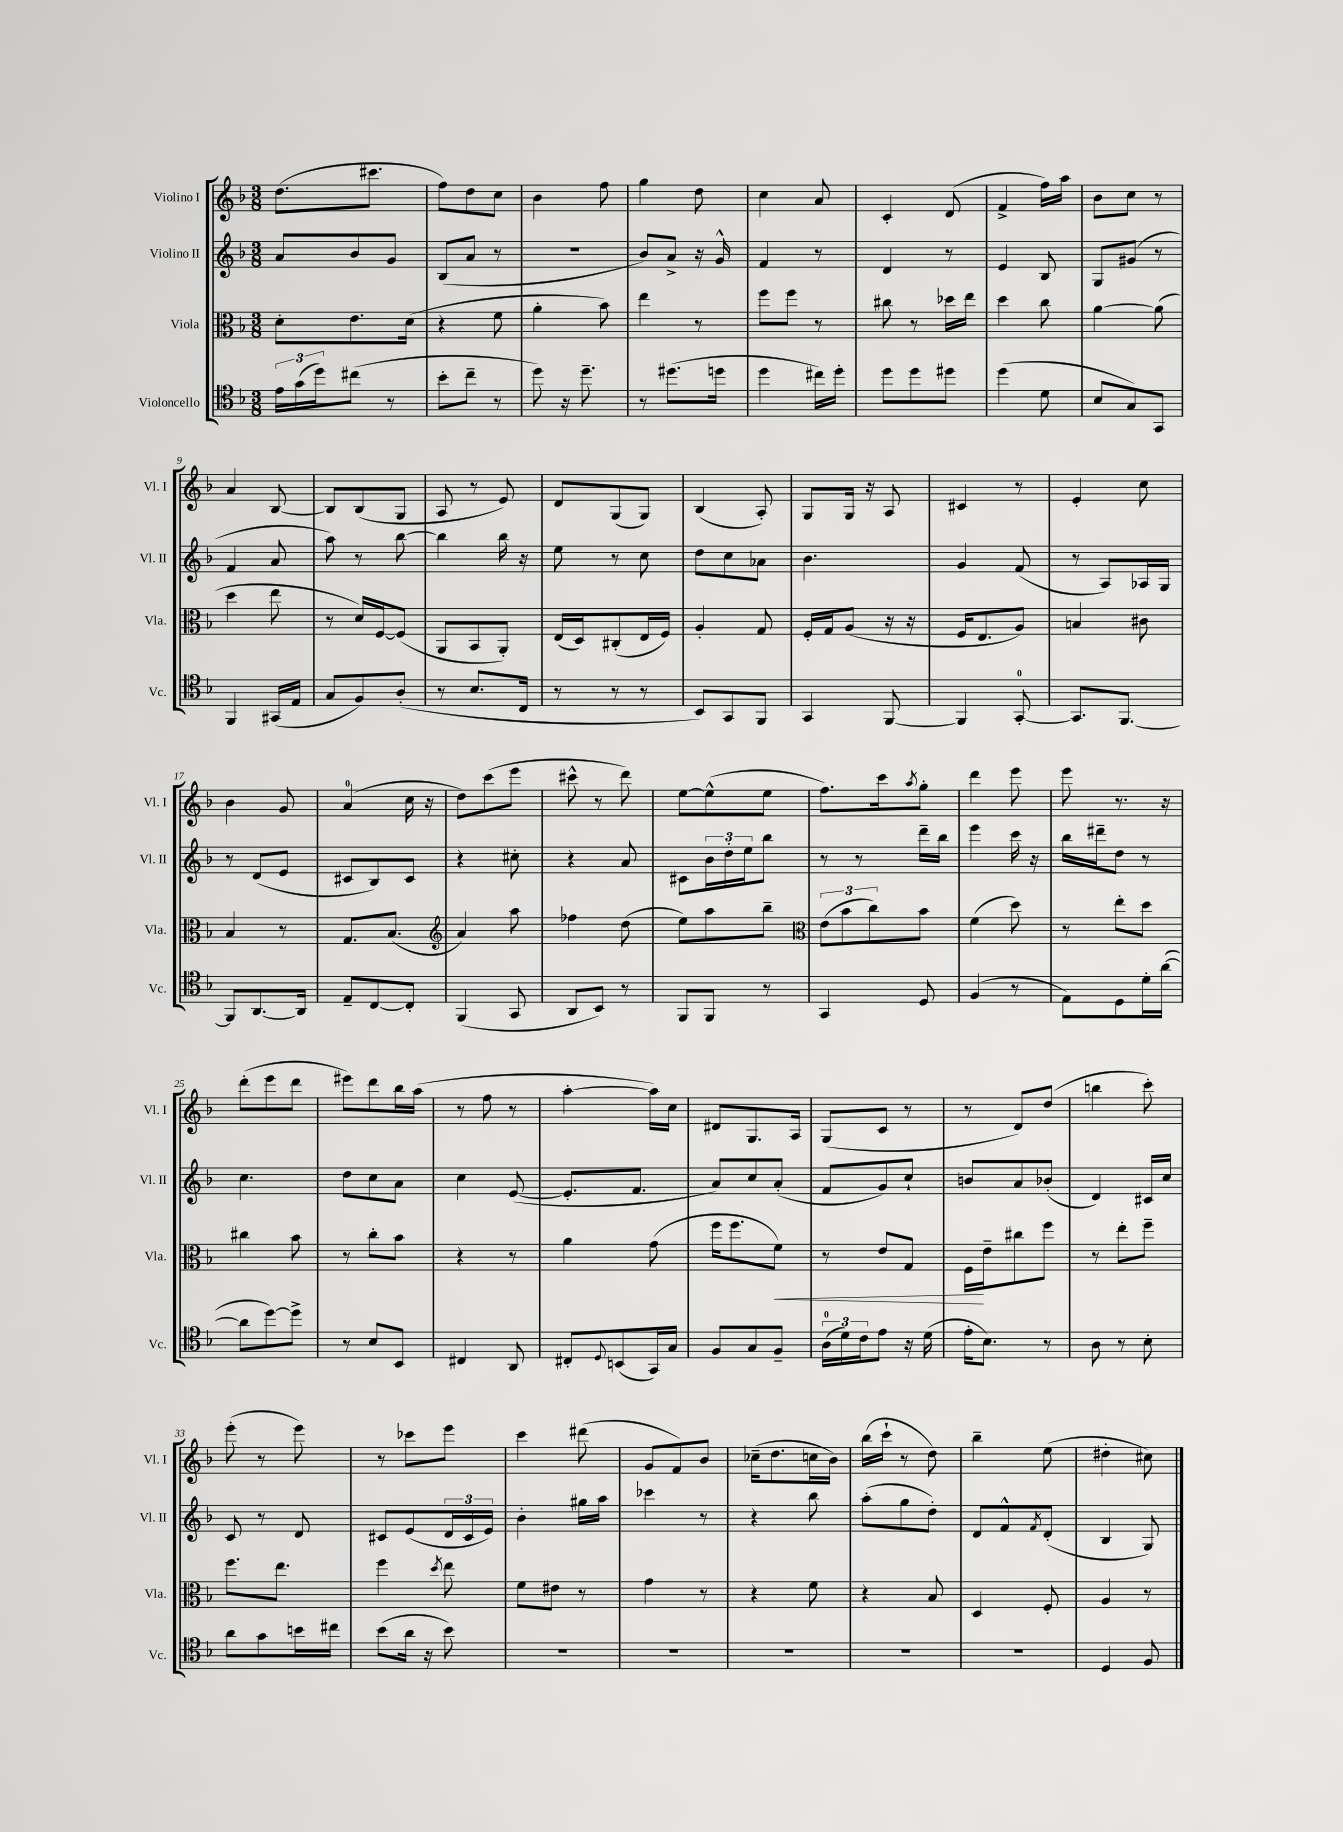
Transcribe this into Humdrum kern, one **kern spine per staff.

**kern	**kern	**kern	**kern
*staff4	*staff3	*staff2	*staff1
*clefC4	*clefC3	*clefG2	*clefG2
*k[b-]	*k[b-]	*k[b-]	*k[b-]
*M3/8	*M3/8	*M3/8	*M3/8
24e	8d'	8a	(8.dd
(24g	.	.	.
24dd)	.	.	.
(8cc#	8.e	8b-	.
.	.	.	8.ccc#
8r	.	8g	.
.	(16d	.	.
=	=	=	=
8b-'	4r	(8B-	8ff)
8cc~	.	8a	8dd
8r	8f	8r	8cc
=	=	=	=
8dd)	4a'	4.r	4b-
16r	.	.	.
8.dd~	.	.	.
.	8b-)	.	8ff
=	=	=	=
8r	4ee	8b-)	4gg
(8.dd#	.	8a^	.
.	8r	16r	8dd
16dd	.	16g^^	.
=	=	=	=
4dd	8ff	4f	4cc
.	8ff	.	.
16cc#)	8r	8r	8a
16dd'	.	.	.
=	=	=	=
8dd	8cc#	4d	4c'
8dd	8r	.	.
8dd#	16dd-	8r	(8d
.	16ee	.	.
=	=	=	=
(4dd	4dd	4e	4f^
8d	8cc	8B-	16ff)
.	.	.	16aa
=	=	=	=
8B-	[4a	8G	8b-
8G)	.	(8g#	8cc
8GG	(8a]	8r	8r
=	=	=	=
4FF	4dd	4f	4a
(16GG#	8ee	8a	[8B-
16E	.	.	.
=	=	=	=
8G	8r	8aa)	8B-]
8F)	16d)	8r	(8B-
.	[16F	.	.
(8A'	(8F]	[8bb-	8G
=	=	=	=
8r	8AA	4bb-]	8A
8.B-	8BB-	.	8r
.	8AA')	16bb-	8e)
16C	.	16r	.
=	=	=	=
8r	(16E	8ee	8d
.	16D)	.	.
8r	(8C#'	8r	(8G
8r	16E	8cc	8G)
.	16F)	.	.
=	=	=	=
8BB-)	4A'	8dd	(4B-
8GG	.	8cc	.
8FF	8G	8a-	8A')
=	=	=	=
4GG	16F'	4.b-	8G
.	16G	.	.
.	(8A	.	16G
.	.	.	16r
[8FF	16r	.	8A
.	16r	.	.
=	=	=	=
4FF]	16F	4g	4c#
.	8.E	.	.
[8GG'	8A)	(8f	8r
=	=	=	=
8.GG]	4B	8r	4e'
.	.	8A)	.
[8.FF	.	.	.
.	8c#	16A-	8cc
.	.	16G	.
=	=	=	=
8FF]	4B-	8r	4b-
[8.AA	.	(8d	.
.	8r	8e	8g
16AA]	.	.	.
=	=	=	=
8E~	8.G	8c#	(4a
[8C	.	8B-)	.
.	(8.B-	.	.
8C']	.	8c#	16cc
.	.	.	16r
=	=	=	=
*	*clefG2	*	*
(4FF	4a)	4r	8dd)
.	.	.	(8ccc
8GG	8aa	8cc#'	8eee
=	=	=	=
8AA	4ff-	4r	8ccc#^^
8BB-)	.	.	8r
8r	(8dd	8a	8ddd)
=	=	=	=
8FF	8ee)	8c#	[8ee
8FF	8aa	24b-	(8ee^^]
.	.	24dd'	.
.	.	24ee	.
8r	8bb-~	8bb-	8ee
=	=	=	=
*	*clefC3	*	*
4GG	(12e	8r	8.ff)
.	12b-	.	.
.	.	8r	.
.	12cc)	.	.
.	.	.	16ccc
.	.	.	8qaa
8D	8b-	16ddd~	8gg'
.	.	16bb-	.
=	=	=	=
(4F	(4f	4eee	4ddd
8r	8dd)	16ccc	8eee
.	.	16r	.
=	=	=	=
8E)	8r	16bb-	8eee
.	.	16ddd#~	.
8D	8ee'	8dd	8.r
16d'	8dd	8r	.
([16a	.	.	16r
=	=	=	=
8a]	4cc#	4.cc	(8ddd'
[8dd)	.	.	8eee
8dd^]	8b-	.	8ddd
=	=	=	=
8r	8r	8dd	8eee#)
8B-	8cc'	8cc	8ddd
8BB-	8b-	8a	16bb-
.	.	.	(16aa
=	=	=	=
4C#	4r	4cc	8r
.	.	.	8ff
8AA	8r	([8e	8r
=	=	=	=
8C#'	4a	8.e']	[4aa'
8qqD	.	.	.
(8BB	.	.	.
.	.	8.f	.
16GG)	(8g	.	16aa])
16G	.	.	16cc
=	=	=	=
8F	16ff	8a)	8d#
.	8.ff	.	.
8G	.	8cc	8.G
8F~	8f)	(8a'	.
.	.	.	16A
=	=	=	=
(24A	8r	8f	(8G
24d)	.	.	.
24c	.	.	.
8e	8e	8g)	8c
16r	8G	8cc`	8r
(16d	.	.	.
=	=	=	=
16e'	16F	8b	8r
8.B-)	16e~	.	.
.	8cc#	8a	8d)
8r	8ff	(8b-'	(8dd
=	=	=	=
8A	8r	4d)	4bb
8r	8ee'	.	.
8B-'	8ff~	16c#	8ccc')
.	.	16cc	.
=	=	=	=
8a	8.ff	8c	(8eee'
8g	.	8r	8r
.	8.ee	.	.
16b	.	8d	8eee)
16cc#	.	.	.
=	=	=	=
(8b-	4ff	8c#	8r
16a	.	(8e	8ccc-
16r	.	.	.
.	8qdd	.	.
8b-)	8ee	24d	8eee
.	.	24c#	.
.	.	24e)	.
=	=	=	=
4.r	8f	4b-'	4ccc
.	8e#	.	.
.	8r	16gg#	(8ddd#
.	.	16aa	.
=	=	=	=
4.r	4g	4ccc-	8g
.	.	.	8f)
.	8r	8r	8b-
=	=	=	=
4.r	4r	4r	(16cc-~
.	.	.	8.dd
.	8f	8bb-	16cc
.	.	.	16b-)
=	=	=	=
4.r	4r	(8aa'	(16bb-
.	.	.	16ccc`
.	.	8gg	8r
.	8B-	8dd')	8dd)
=	=	=	=
4.r	4D	8d	4bb-~
.	.	8f^^	.
.	.	8qf	.
.	8F'	(8d'	(8ee
=	=	=	=
4D	4A	4B-	4dd#'
8F	8r	8G)	8cc#)
==	==	==	==
*-	*-	*-	*-
